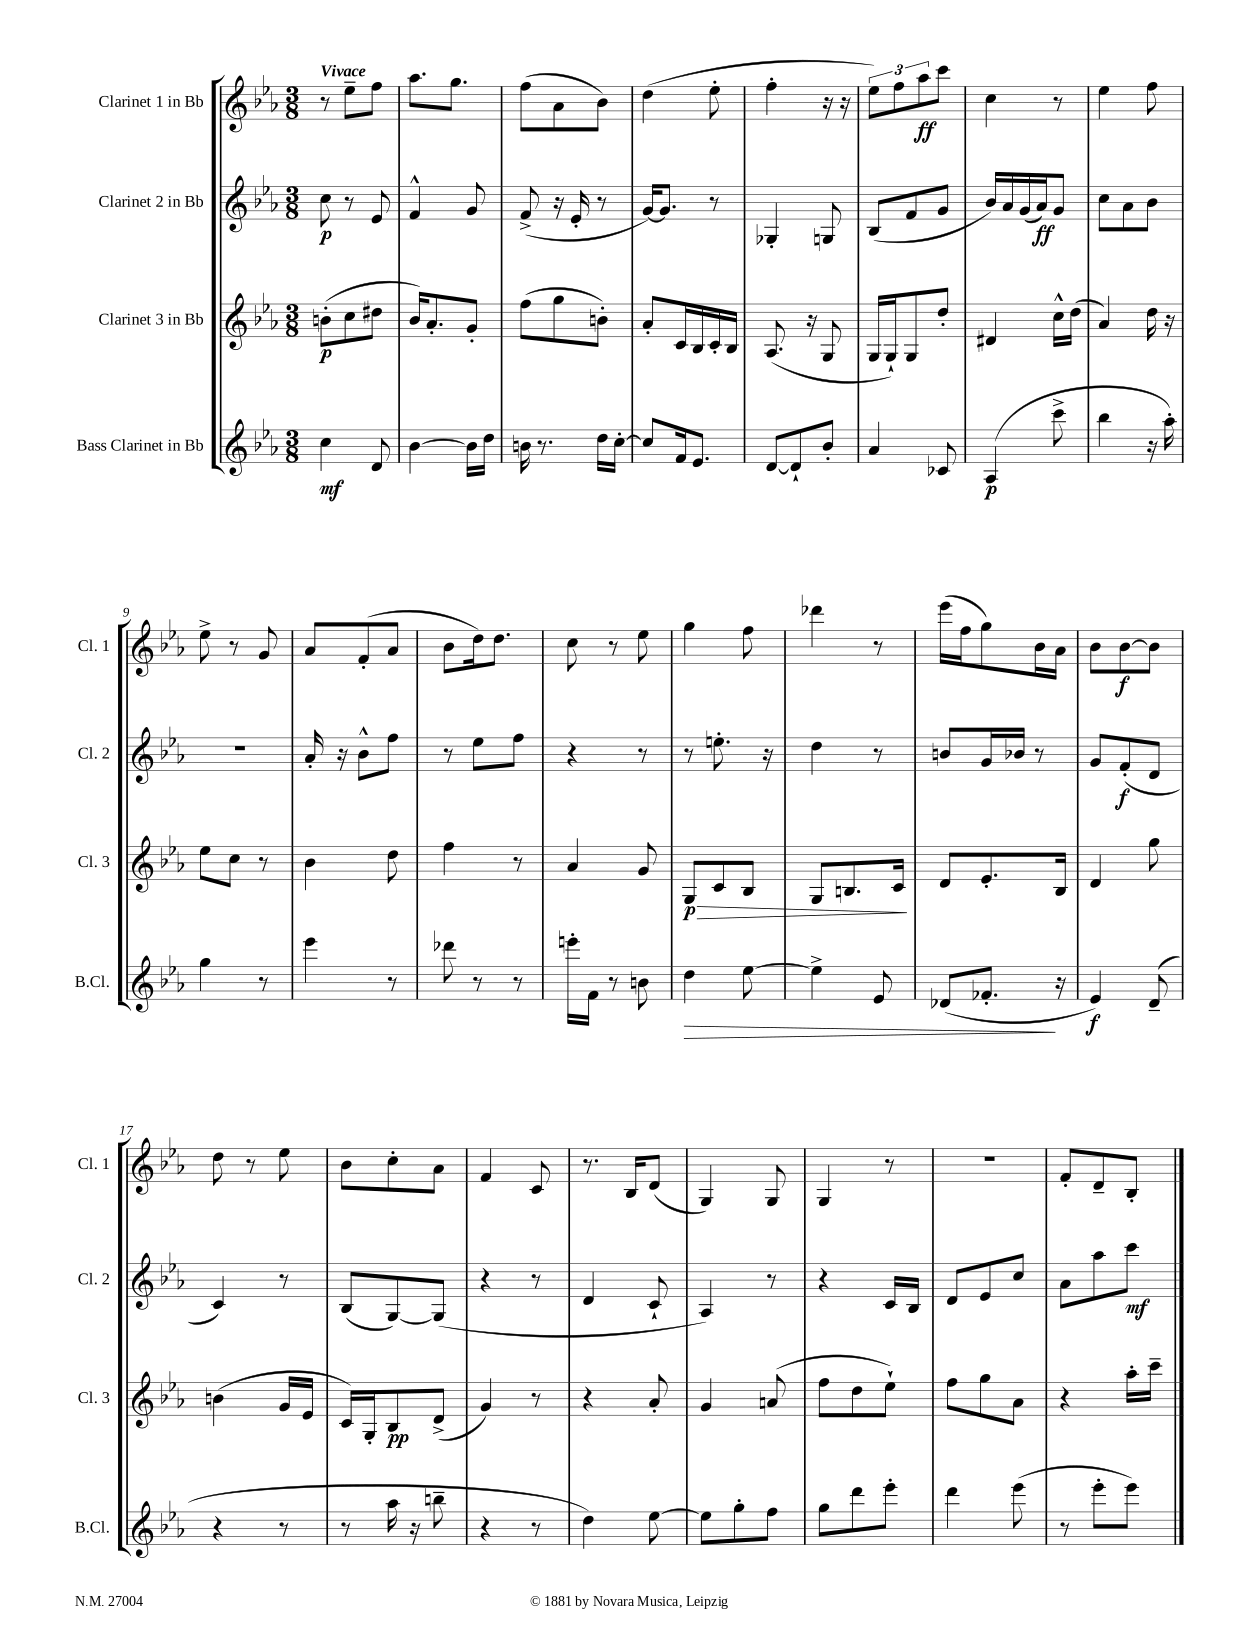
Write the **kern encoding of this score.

**kern	**dynam	**kern	**dynam	**kern	**dynam	**kern	**dynam
*part4	*part4	*part3	*part3	*part2	*part2	*part1	*part1
*staff4	*staff4	*staff3	*staff3	*staff2	*staff2	*staff1	*staff1
*I"Bass Clarinet in Bb	*	*I"Clarinet 3 in Bb	*	*I"Clarinet 2 in Bb	*	*I"Clarinet 1 in Bb	*
*I'B.Cl.	*	*I'Cl. 3	*	*I'Cl. 2	*	*I'Cl. 1	*
*clefG2	*	*clefG2	*	*clefG2	*	*clefG2	*
*k[b-e-a-]	*	*k[b-e-a-]	*	*k[b-e-a-]	*	*k[b-e-a-]	*
*M3/8	*	*M3/8	*	*M3/8	*	*M3/8	*
=1	=1	=1	=1	=1	=1	=1	=1
!	!	!	!	!	!	!LO:TX:a:B:t=Vivace	!
4cc\	mf	(8bn'\L	p	8cc\	p	8r	.
.	.	8cc\	.	8r	.	8ee-~\L	.
8d/	.	8dd#X\J	.	8e-/	.	8ff\J	.
=2	=2	=2	=2	=2	=2	=2	=2
[4b-\	.	16b-/KL)	.	4f^^/	.	8.aa-\L	.
.	.	8.a-'/	.	.	.	.	.
.	.	.	.	.	.	8.gg\J	.
16b-\LL]	.	8g'/J	.	8g/	.	.	.
16dd\JJ	.	.	.	.	.	.	.
=3	=3	=3	=3	=3	=3	=3	=3
16bn\	.	(8ff\L	.	(8f^/	.	(8ff\L	.
8.r	.	.	.	.	.	.	.
.	.	8gg\	.	16r	.	8a-\	.
.	.	.	.	16e-'/	.	.	.
16dd\LL	.	8bn'\J)	.	8r	.	8b-\J)	.
[16cc'\JJ	.	.	.	.	.	.	.
=4	=4	=4	=4	=4	=4	=4	=4
8cc/L]	.	8a-'/L	.	[16g/KL)	.	(4dd\	.
.	.	.	.	8.g/J]	.	.	.
16f/k	.	16c/L	.	.	.	.	.
8.e-/J	.	16B-/	.	.	.	.	.
.	.	16c'/	.	8r	.	8ee-'\	.
.	.	16B-/JJ	.	.	.	.	.
=5	=5	=5	=5	=5	=5	=5	=5
[8d/L	.	(8.A-/	.	4G-X'/	.	4ff'\	.
8d`/]	.	.	.	.	.	.	.
.	.	16r	.	.	.	.	.
8b-'/J	.	8G/	.	8Gn/	.	16r	.
.	.	.	.	.	.	16r	.
=6	=6	=6	=6	=6	=6	=6	=6
4a-/	.	16G/LL	.	(8B-/L	.	12ee-\L)	.
.	.	16G`/J)	.	.	.	.	.
.	.	.	.	.	.	12ff\	.
.	.	8G/	.	8f/	.	.	.
.	.	.	.	.	.	12aa-\	ff
8c-X/	.	8dd'/J	.	8g/J	.	8ccc\J	.
=7	=7	=7	=7	=7	=7	=7	=7
(4A-/	p	4d#X/	.	16b-/LL)	.	4cc\	.
.	.	.	.	16a-/	.	.	.
.	.	.	.	(16g/	.	.	.
.	.	.	.	16a-/J)	ff	.	.
8ccc^\	.	16cc^^\LL	.	8g/J	.	8r	.
.	.	(16dd\JJ	.	.	.	.	.
=8	=8	=8	=8	=8	=8	=8	=8
4bb-\	.	4a-/)	.	8cc\L	.	4ee-\	.
.	.	.	.	8a-\	.	.	.
16r	.	16dd\	.	8b-\J	.	8ff\	.
16aa-'\)	.	16r	.	.	.	.	.
!!LO:LB:g=z
=9	=9	=9	=9	=9	=9	=9	=9
4gg\	.	8ee-\L	.	4.r	.	8ee-^\	.
.	.	8cc\J	.	.	.	8r	.
8r	.	8r	.	.	.	8g/	.
=10	=10	=10	=10	=10	=10	=10	=10
4eee-\	.	4b-\	.	16a-'/	.	8a-/L	.
.	.	.	.	16r	.	.	.
.	.	.	.	8b-^^\L	.	(8f'/	.
8r	.	8dd\	.	8ff\J	.	8a-/J	.
=11	=11	=11	=11	=11	=11	=11	=11
8ddd-X\	.	4ff\	.	8r	.	8b-\L	.
8r	.	.	.	8ee-\L	.	16dd\k)	.
.	.	.	.	.	.	8.dd\J	.
8r	.	8r	.	8ff\J	.	.	.
=12	=12	=12	=12	=12	=12	=12	=12
16eeen'\LL	.	4a-/	.	4r	.	8cc\	.
16f\JJ	.	.	.	.	.	.	.
8r	.	.	.	.	.	8r	.
8bn\	.	8g/	.	8r	.	8ee-\	.
=13	=13	=13	=13	=13	=13	=13	=13
!	!LO:HP:b	!	!LO:HP:b	!	!	!	!
4dd\	>	8G/L	> p	8r	.	4gg\	.
.	.	8c/	.	8.een'\	.	.	.
[8ee-\	.	8B-/J	.	.	.	8ff\	.
.	.	.	.	16r	.	.	.
=14	=14	=14	=14	=14	=14	=14	=14
4ee-^\]	.	8G/L	.	4dd\	.	4ddd-X\	.
.	.	8.Bn/	.	.	.	.	.
8e-/	.	.	.	8r	.	8r	.
.	.	16c/Jk	.	.	.	.	.
.	.	.	]	.	.	.	.
=15	=15	=15	=15	=15	=15	=15	=15
(8d-X/L	.	8d/L	.	8bn/L	.	(16eee-\LL	.
.	.	.	.	.	.	16ff\J	.
8.f-X'/J	.	8.e-'/	.	16g/L	.	8gg\)	.
.	.	.	.	16b-X/JJ	.	.	.
.	.	.	.	8r	.	16b-\L	.
16r	]	16B-/Jk	.	.	.	16a-\JJ	.
=16	=16	=16	=16	=16	=16	=16	=16
4e-/)	f	4d/	.	8g/L	.	8b-\L	.
.	.	.	.	(8f'/	f	[8b-\	f
(8d~/	.	8gg\	.	8d/J	.	8b-\J]	.
!!LO:LB:g=z
=17	=17	=17	=17	=17	=17	=17	=17
4r	.	(4bn\	.	4c/)	.	8dd\	.
.	.	.	.	.	.	8r	.
8r	.	16g/LL	.	8r	.	8ee-\	.
.	.	16e-/JJ	.	.	.	.	.
=18	=18	=18	=18	=18	=18	=18	=18
8r	.	16c/LL)	.	(8B-/L	.	8b-\L	.
.	.	16G'/J	.	.	.	.	.
16aa-\	.	8B-/	pp	[8G/)	.	8cc'\	.
16r	.	.	.	.	.	.	.
8bbn~\	.	(8d^/J	.	(8G/J]	.	8a-\J	.
=19	=19	=19	=19	=19	=19	=19	=19
4r	.	4g/)	.	4r	.	4f/	.
8r	.	8r	.	8r	.	8c/	.
=20	=20	=20	=20	=20	=20	=20	=20
4dd\)	.	4r	.	4d/	.	8.r	.
.	.	.	.	.	.	16B-/KL	.
[8ee-\	.	8a-'/	.	8c`/	.	(8d/J	.
=21	=21	=21	=21	=21	=21	=21	=21
8ee-\L]	.	4g/	.	4A-/)	.	4G/)	.
8gg'\	.	.	.	.	.	.	.
8ff\J	.	(8an/	.	8r	.	8G/	.
=22	=22	=22	=22	=22	=22	=22	=22
8gg\L	.	8ff\L	.	4r	.	4G/	.
8ddd\	.	8dd\	.	.	.	.	.
8eee-'\J	.	8ee-`\J)	.	16c/LL	.	8r	.
.	.	.	.	16B-/JJ	.	.	.
=23	=23	=23	=23	=23	=23	=23	=23
4ddd\	.	8ff\L	.	8d/L	.	4.r	.
.	.	8gg\	.	8e-/	.	.	.
(8eee-\	.	8a-\J	.	8cc/J	.	.	.
=24	=24	=24	=24	=24	=24	=24	=24
8r	.	4r	.	8a-\L	.	8f'/L	.
8eee-'\L	.	.	.	8aa-\	.	8d~/	.
8eee-\J)	.	16aa-'\LL	.	8ccc\J	mf	8B-'/J	.
.	.	16ccc~\JJ	.	.	.	.	.
==	==	==	==	==	==	==	==
*-	*-	*-	*-	*-	*-	*-	*-
